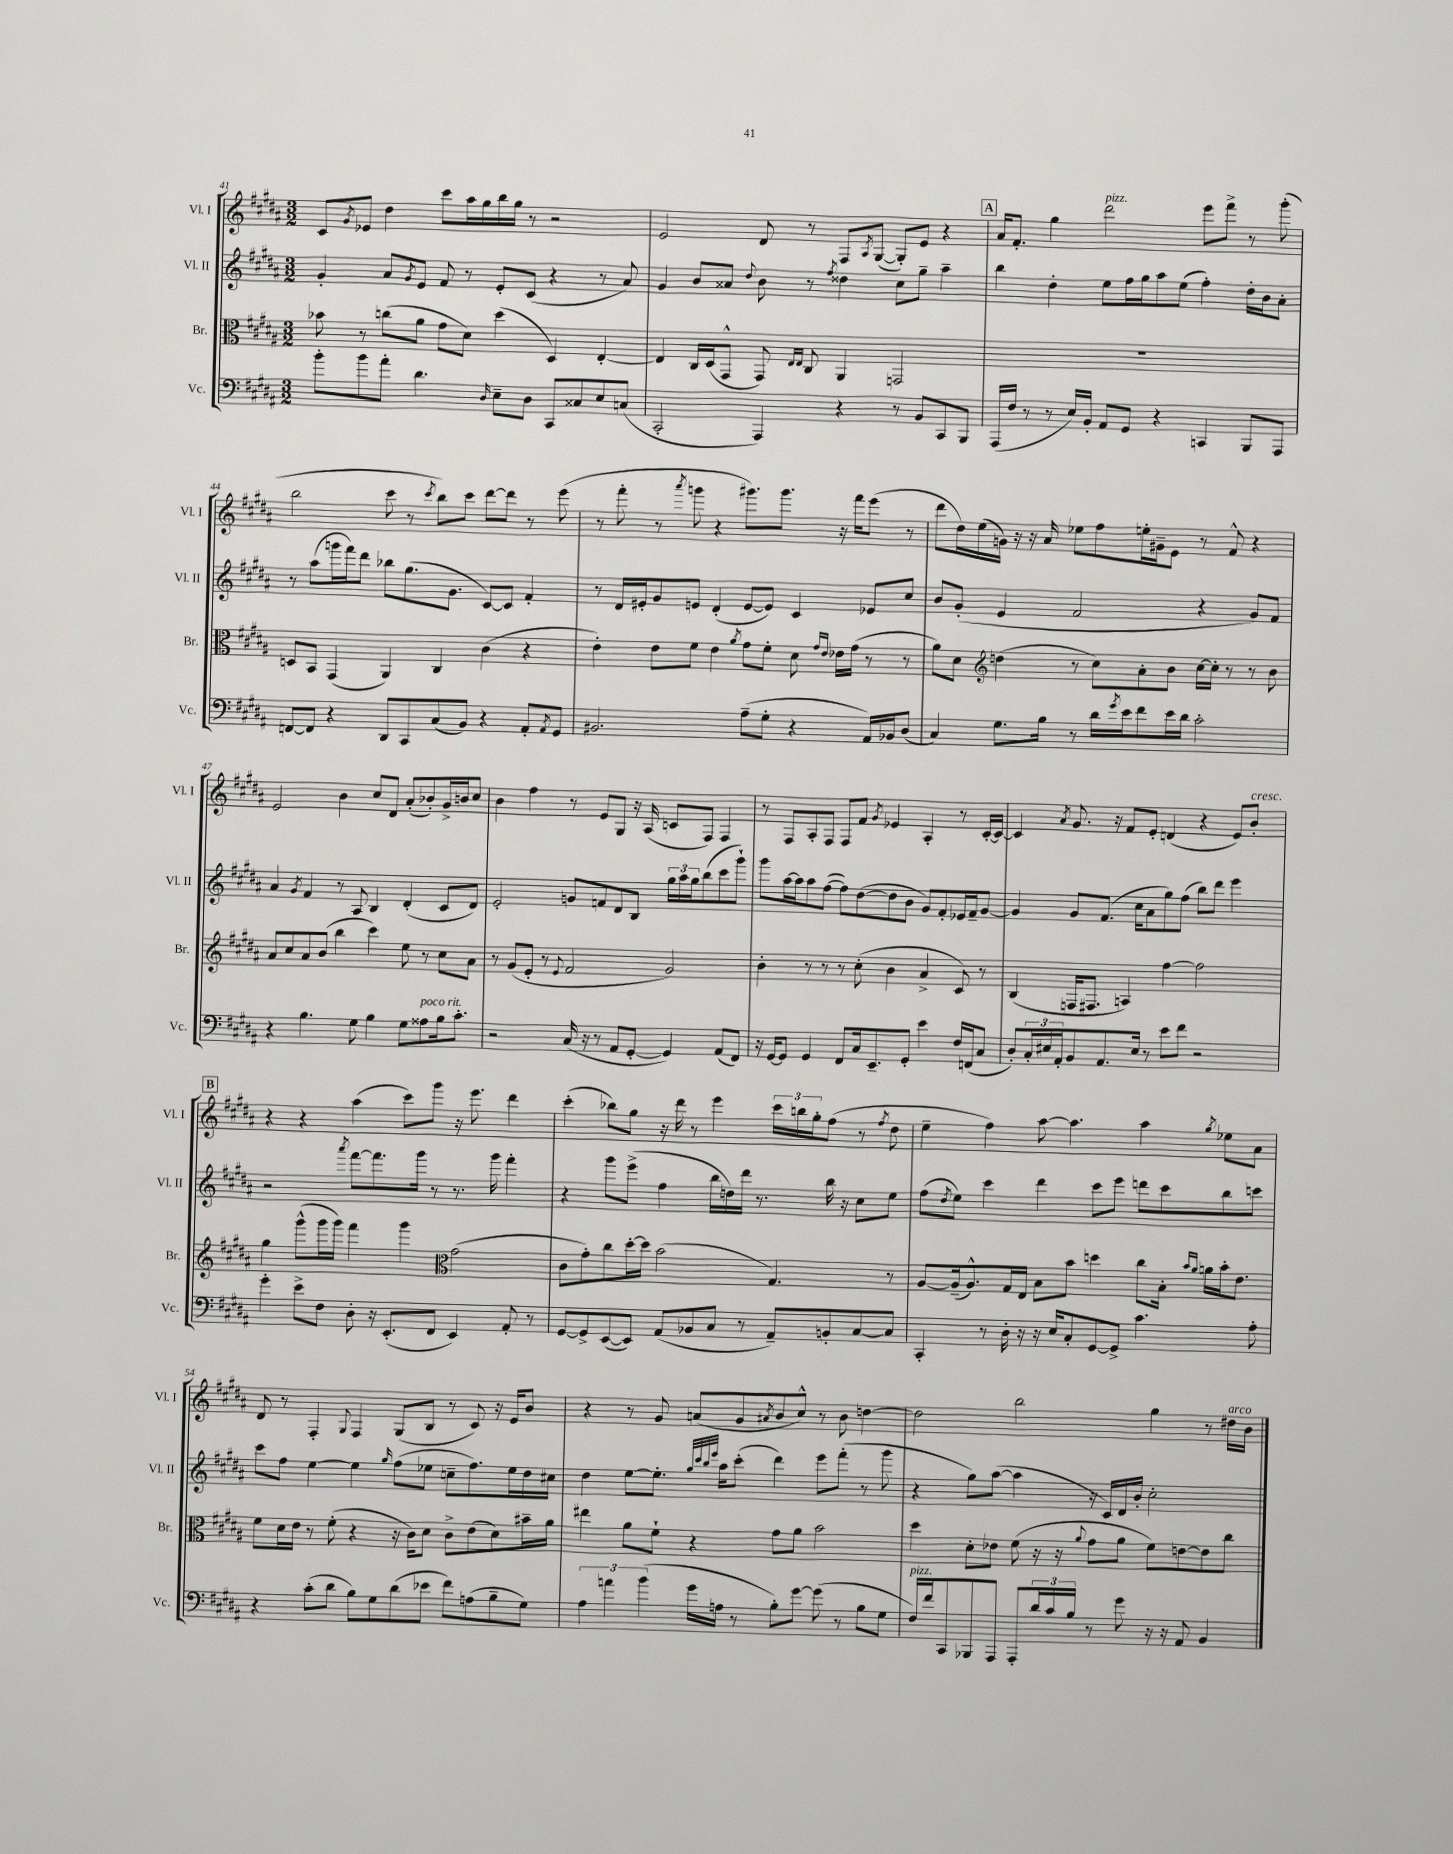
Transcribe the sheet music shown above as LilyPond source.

<<
\new StaffGroup <<
\new Staff = "s0" \with { instrumentName = "Vl. I" shortInstrumentName = "Vl. I" } {
    \clef treble \key b \major \numericTimeSignature \time 3/2
    cis'8 \acciaccatura { gis'8 } ees'8 dis''4 cis'''8 ais''16 gis''16 b''16 gis''16 r8 r2 |
    e'2 dis'8 r8 fis8 \acciaccatura { ais8 } gis8~( gis8-.) e'8 r4 |
    \mark \markup { \box "A" } ais'16 fis'8.-. gis''4 dis'''2^\markup { \italic "pizz." } e'''8 fis'''8-> r8 gis'''8-.( |
    b''2 cis'''8 r8 \acciaccatura { cis'''8 } b''8) cis'''8 dis'''8~ dis'''8 r8 e'''8( |
    r8 fis'''8-. r8 \acciaccatura { ais'''8 } g'''8 r4 gis'''8.) gis'''8. r16 fis'''16 e'''8( r8 |
    dis'''8 dis''16) e''16( g'16) r16 r16 ais'16 ees''8 fis''8 e''16-. gis'16-- e'8 r8 fis'8-^ r4 |
    e'2 b'4 cis''8 dis'8 ais'8-.( bes'8-.) gis'16-> b'16 cis''8 |
    b'4 fis''4 r8 e'8 gis8 r16 ais16( c'8 fis8) fis4 |
    r8 fis8 ais8-. fis8 fis8 fis'8 \acciaccatura { gis'8 } ees'4 ais4-. r8 cis'16~-. cis'16~ |
    cis'4 \acciaccatura { ais'8 } gis'8. r16 fis'8 e'8-. d'4( r4 e'8) b'8-.^\markup { \italic "cresc." } |
    \mark \markup { \box "B" } r4 r4 ais''4( cis'''8) gis'''8 r16 e'''8. dis'''4 |
    cis'''4-.( bes''8) gis''8 r16 dis'''16 r8 e'''4 \tuplet 3/2 { cis'''16 b''16 gis''16-. } fis''8( r8 \acciaccatura { fis''8 } dis''8 |
    e''4-- fis''4) ais''8~ ais''4. ais''4 \acciaccatura { gis''8 } ees''8 ais'8 |
    dis'8 r8 fis4-. \appoggiatura { gis8 } fis4 gis8( b8 r8 cis'8) r16 e'16 b'8 |
    r4 r8 gis'8 a'8( gis'8 \acciaccatura { ais'8 } b'8 cis''8-^) r8 b'8 d''4~ |
    d''2 b''2 gis''4 r8 dis''16^\markup { \italic "arco" } b'16 \bar "|." |
}
\new Staff = "s1" \with { instrumentName = "Vl. II" shortInstrumentName = "Vl. II" } {
    \clef treble \key b \major \numericTimeSignature \time 3/2
    gis'4-. ais'8 \acciaccatura { gis'8 } e'8 fis'8 r8 e'8-. cis'8( r4 r8 ais'8) |
    gis'4 b'8 aisis'8 \appoggiatura { dis''8 } b'8 r8 \acciaccatura { fis''8 } disis''4 cis''8 gis''8-- ais''4-- |
    \mark \markup { \box "A" } b''4 dis''4-. e''8 fis''16 gis''16 ais''8 e''8( fis''4-.) dis''16-. b'16 ais'8-. |
    r8 ais''8( g'''16 fis'''16) dis'''8 bes''8 gis''8.( gis'8. cis'8~) cis'8 fis'4-. |
    r8 dis'16 eis'16-. gis'8 e'8 dis'4-.( e'8~ e'8) cis'4 ees'8 cis''8 |
    b'8 gis'8-.( e'4 fis'2 r4 gis'8) fis'8 |
    ais'4 \acciaccatura { gis'8 } fis'4 r8 ais8 b4 dis'4-.( cis'8 dis'8) |
    e'2-. g'8 f'8 dis'8 b8 \tuplet 3/2 { gis''16 ais''16 gis''16 } b''8( cis'''8 gis'''8-!) |
    gis'''8 ais''16~ ais''16 ais''8 fis''8~( fis''8) dis''8~( dis''8 b'8 gis'8) fis'8-. ees'16 fis'16-- gis'8~ |
    gis'4 gis'8 fis'8.( cis''16 ais'8 gis''8) fis''8( b''8) dis'''8 e'''4 |
    \mark \markup { \box "B" } r2 \acciaccatura { ais'''8 } fis'''8~ fis'''8. gis'''16 r8 r8. gis'''16 fis'''4-. |
    r4 gis'''8 e'''8->( fis''4 b''16 d''16) dis'''16 r8. b''16 r16 cis''8 e''8 |
    fis''8( \acciaccatura { dis''8 } e''8) cis'''4 dis'''4 cis'''8 e'''8 d'''8 cis'''8 b''8 c'''8 |
    cis'''8 fis''8 e''4~ e''4 \grace { gis''16 } fis''8( ees''8 c''8-- fis''8.) ees''16 dis''16 cis''16 |
    dis''4 e''8~ e''8.-. \grace { gis''32 cis'''32 b''32 e'''32 } ais''16 cis'''8-.( dis'''4) e'''8 fis'''8-.( r8 gis'''8 |
    r4 gis''8) ais''8~( ais''4 r16 cis'16) dis'16 b'16-. cis''2-. \bar "|." |
}
\new Staff = "s2" \with { instrumentName = "Br." shortInstrumentName = "Br." } {
    \clef alto \key b \major \numericTimeSignature \time 3/2
    bes'8 r8 c''8( ais'8 gis'8 dis'8) dis''4( dis4) e4~-. |
    e4 cis16 dis16( gis,8-^ gis,8) \grace { e16 e16 } cis8 ais,4 g,2 |
    \mark \markup { \box "A" } R1. |
    d8 b,8 gis,4( ais,4) cis4 cis'4( r4 |
    e'4-.) e'8 fis'8 e'4 \acciaccatura { ais'8 } gis'8 fis'8-. dis'8 \grace { gis'16 e'16 } ees'16 gis'16( r8 r8 |
    ais'8) dis'8 \clef treble d''4( r8 cis''8) ais'8-. b'8 cis''16~ cis''16-. r8 r8 b'8 |
    ais'8 cis''8 ais'8 b'8( b''4 cis'''4) e''8 r8 cis''8 ais'8 |
    r8 gis'8( e'8-. r8 \appoggiatura { e'8 } fis'2 gis'2) |
    b'4-. r8 r8 r8 cis''8-.( b'4 ais'4-> cis'8) r8 |
    b4( f16 fis8. a4) fis''4~ fis''2 |
    \mark \markup { \box "B" } gis''4 gis'''8-^( gis'''16 gis'''16) fis'''4 gis'''4 \clef alto gis'2( |
    cis'8 gis'8-.) cis''8 dis''16~-. dis''16 b'2( gis4.) r8 |
    ais8~ ais16--( ais8.-^) gis16 e16 b8 b'8 d''4 cis''8 b16-. \grace { b'16 ais'16 } a'16 b'16-. e'8. |
    fis'8 dis'16 e'16 r8 fis'8-.( r4 r16 cis'16) dis'8 cis'8-> e'8( dis'8) bis'16-- ais'16 |
    eis''4 ais'8 fis'8-! r4 gis'8 ais'8 b'2 |
    dis''4 dis'8-. ees'8 fis'8( r16 r16 \appoggiatura { ais'8 } gis'8 ais'8 fis'8) e'8~ e'8 cis''8 \bar "|." |
}
\new Staff = "s3" \with { instrumentName = "Vc." shortInstrumentName = "Vc." } {
    \clef bass \key b \major \numericTimeSignature \time 3/2
    b'8-. b'8 ais'8-. dis'4. \grace { dis16 } e8-- dis8 cis,8 cisis8 e8 c8( |
    cis,2-. ais,,4) r4 r8 b,8 cis,8 b,,8 |
    \mark \markup { \box "A" } ais,,16( fis16 r8 r8 e16) b,16-. ais,8 gis,8 r4 c,4 b,,8 ais,,8 |
    f,8~ f,8 r4 dis,8 cis,8 cis8( b,8) r4 ais,8-. \acciaccatura { ais,8 } gis,8 |
    bis,2. ais8--( gis8-. r4 ais,16) bes,16 dis8( |
    cis4) gis8. b16 r8 dis'16 \acciaccatura { gis'8 } e'16 fis'8 e'16 dis'16 cis'2-. |
    r4 b4. gis8 b4 gis8 aisis8^\markup { \italic "poco rit." } b16 cis'8.-. |
    r2 cis16( r16 r8 ais,8 gis,8~-. gis,4) ais,8( fis,8) |
    r16 gis,16~ gis,8 gis,4 fis,8 cis16 e,8.-- gis,8-. e'4 fis16 f,16( cis8 |
    dis8-.) \tuplet 3/2 { cis16-. eis16 ais,16-. } b,8 ais,8. eis16 r8 e'8 fis'8 r2 |
    \mark \markup { \box "B" } gis'4-. e'8-> fis8 dis8-. r16 e,8.-.( fis,8 e,4) ais,8-. r8 |
    gis,8~ gis,8-> e,8~( e,8) ais,8( bes,8 cis8 r8 ais,8--) b,8-. cis8~ cis8 |
    cis,4-. r8 dis16-. r16 r16 e16 cis8-. gis,8~ gis,8-> cis'4. ais8-. |
    r4 cis'8-.( dis'8 b8) gis8 dis'8( ees'8 fis'8) a8( b8-- gis8) |
    \tuplet 3/2 { ais4 a'4 b'4( } gis'16 a16 r8 b8-.) gis'8~ gis'8( r8 b8 gis8 |
    fis16^\markup { \italic "pizz." }) fis'16 cis,8 bes,,8 ais,,8 ais,,8-. \tuplet 3/2 { dis'16 cis'16 b16 } r8 gis'8 r16 r16 ais,8 b,4 \bar "|." |
}
>>
>>
\layout { \context { \Score currentBarNumber = #41 } }
